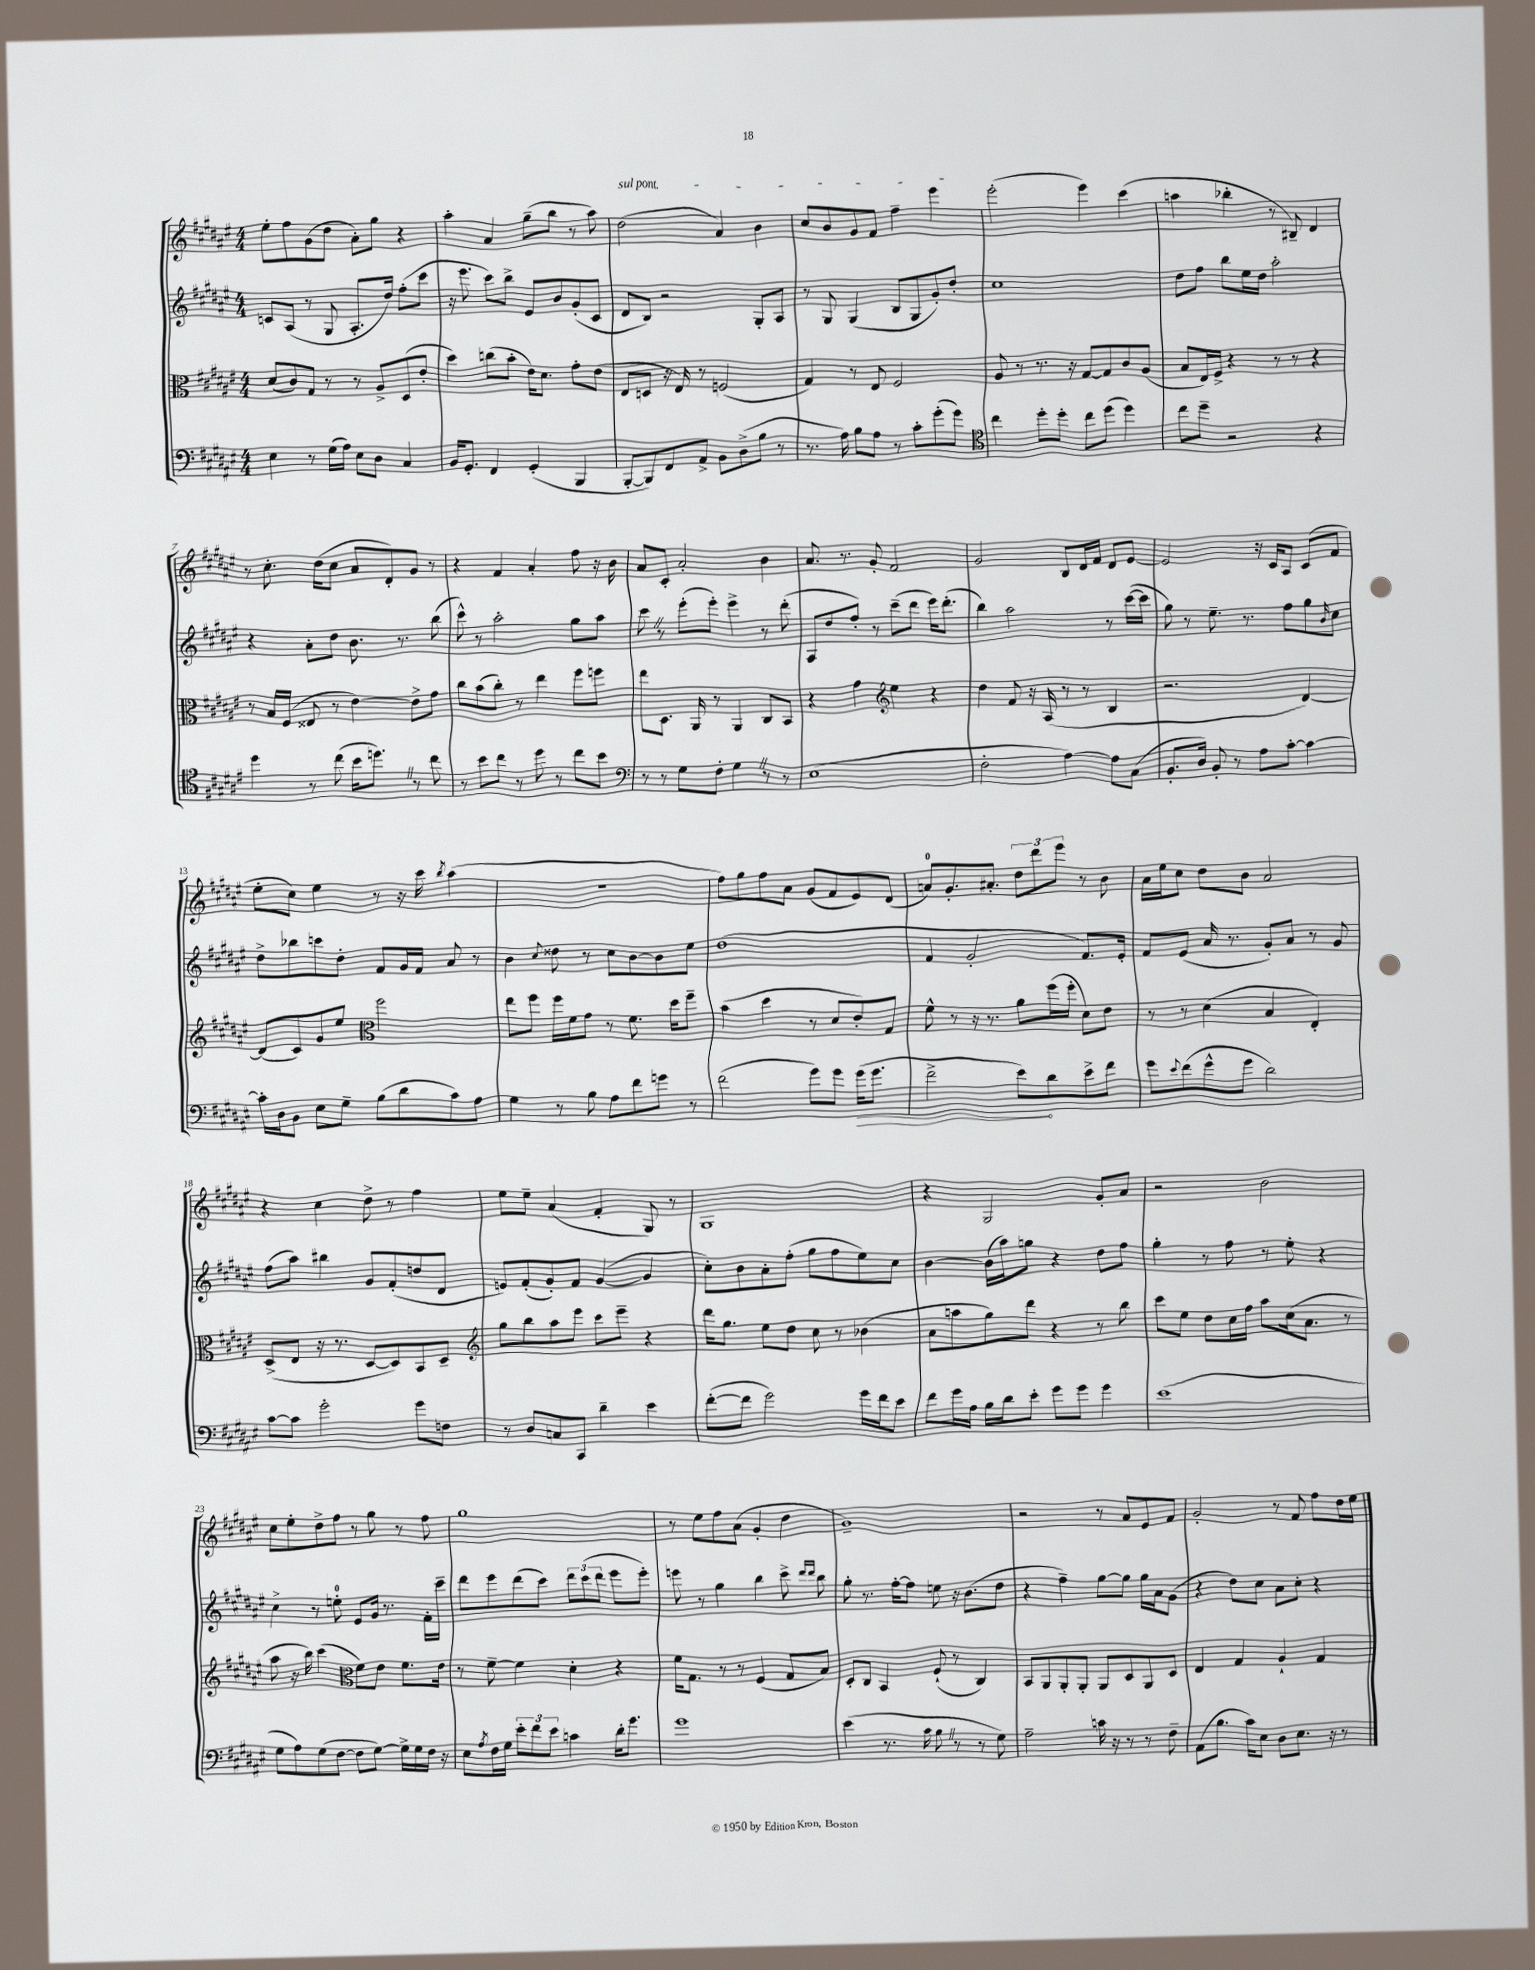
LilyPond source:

<<
\new StaffGroup <<
\new Staff = "s0" {
    \clef treble \key fis \major \numericTimeSignature \time 4/4
    eis''8-. fis''8 gis'8( dis''8 ais'8-.) gis''8 r4 |
    ais''4-. ais'4 gis''8--( b''8 r8 ais''8) |
    \once \override TextSpanner.bound-details.left.text = \markup { \italic "sul pont." } dis''2\startTextSpan( ais'4) b'4 |
    cis''8 b'8 gis'8 fis'8 fis''4-- eis'''4\stopTextSpan |
    eis'''2-.( eis'''4) cis'''4( |
    a''4 bes''4-. r8 bis8--) dis'4 |
    r8 cis''8.-. dis''16( cis''8 ais'8 dis'8-.) gis'8 r8 |
    r4 fis'4 ais'4-. fis''8 r16 b'16 |
    ais'8 cis'8-. ais'2-. b'4 |
    ais'8. r8. gis'8-. fis'2 |
    gis'2 b8 dis'16 fis'16 dis'8 eis'8~ |
    eis'2 r16 cis'16 ais8 cis'8( fis'8 |
    eis''8-. cis''8) eis''4 r8 r16 cis'''16 \acciaccatura { b''8 } ais''4( |
    r1 |
    fis''8) gis''8 fis''8 ais'8 gis'8( fis'8 eis'8) dis'8( |
    a'8-0) gis'8.-. ais'8.-. \tuplet 3/2 { dis''8 dis'''8 eis'''8 } r8 b'8 |
    ais'16 eis''16 cis''8 dis''8 b'8 ais'2 |
    r4 cis''4 dis''8-> r8 fis''4 |
    eis''8 eis''8-- ais'4( fis'4-. gis8) r8 |
    gis1 |
    r4 gis2 gis'8-. ais'8 |
    r2 b'2 |
    cis''8 eis''8-. dis''8-> fis''8 r8 gis''8 r8 fis''8 |
    gis''1 |
    r8 eis''8 fis''8 ais'8( gis'4-. dis''4 |
    gis'1--) |
    r2 r8 ais'8 eis'8 fis'8 |
    gis'2-. r8 fis'8 fis''8 dis''16 eis''16 \bar "|." |
}
\new Staff = "s1" {
    \clef treble \key fis \major \numericTimeSignature \time 4/4
    c'8 ais8( r8 gis8 ais8.-. dis''16) fis''8-.( cis'''8 |
    r16 eis'''8. cis'''8) b''8-> eis'8 b'8 gis'8-.( cis'8 |
    dis'8 b8) r2 gis8-. ais8 |
    r8 gis8 gis4( b8 gis8 gis'8-.) dis''8-. |
    cis''1 |
    dis''8 fis''8 b''8 eis''16 dis''16 ais''2-. |
    r4 ais'8-. dis''8 b'8. r8. b''8( |
    cis'''8-^) r8 ais''2-. gis''8 ais''8 |
    cis'''8 \once \override BreathingSign.text = \markup { \musicglyph "scripts.caesura.straight" } \breathe r8 eis'''8-.( eis'''8-.) eis'''4-> r8 dis'''8-.( |
    ais8 dis''8 fis''8-.) r8 cis'''8--( dis'''8 eis'''16) dis'''8.-.( |
    b''4) ais''2 r8 cis'''16~( cis'''16 |
    gis''8) r8 eis''8.-- r8. fis''8 gis''8 \grace { b'16 } cis''8 |
    dis''8-> bes''8 c'''8 dis''8-. fis'8 gis'16 fis'16 ais'8 r8 |
    b'4 \appoggiatura { cis''8 } disis''8 r8 cis''8 b'8~ b'8 eis''8 |
    dis''1( |
    fis'4 gis'2-. fis'8.) eis'16-. |
    fis'8 eis'8( ais'16 r8. gis'8-.) ais'8 r8 gis'8 |
    fis''8( ais''8) bis''4 gis'8 fis'8-.( d''8 dis'8 |
    e'8) fis'8-.( gis'8-.) fis'8 gis'4~( gis'4 |
    cis''8-.) b'8 ais'8-. fis''8-.( gis''8 fis''8 eis''8) cis''8 |
    b'4~ b'16( ais''16) g''8 r4 dis''8 fis''8 |
    gis''4-. r8 fis''8 r8 eis''8-. r4 |
    cis''4-> r8 e''8-0-. eis'8 gis'16 r8. fis'16-. cis'''16-- |
    dis'''8 eis'''8 dis'''8( cis'''8) \tuplet 3/2 { dis'''8 cis'''8( dis'''8 } eis'''8 eis'''8-.) |
    e'''8 r8 gis''4 b''4 cis'''8-> \grace { dis'''16 dis'''16 } b''8 |
    gis''8-. r8. fis''16~-. fis''8 e''8 r16 b'8.( dis''8 |
    r4 fis''4--) gis''8~ gis''8 gis''16 ais'16 gis'8( |
    r4 dis''8) cis''8 ais'8 cis''8-. r4 \bar "|." |
}
\new Staff = "s2" {
    \clef alto \key fis \major \numericTimeSignature \time 4/4
    dis'8( cis'8) gis8 r8 r8 ais8-> dis8( eis'8-. |
    dis''4) c''8( b'8-. eis'16) dis'8. gis'8-. eis'8( |
    eis8 d8 r16 eis16) r8 f2( |
    gis4) r8 eis8 fis2 |
    ais8 r8 r8. r16 gis8~ gis8 cis'8 ais8( |
    b8 eis16) fis16-> r4 r8 r8 r4 |
    r8 b16 fis16( eisis8 r8 eis'4~) eis'8-> gis'8 |
    cis''8 b'8( cis''8-.) r8 eis''4 fis''8 f''8 |
    eis''8 dis8. ais,16 r8 ais,4 cis8 b,8 |
    r4 gis'4 \clef treble eis''4 r4 |
    dis''4 fis'8 r16 ais16( r8 r8 b4 |
    r2. dis'4~) |
    dis'8( cis'8) gis'8 eis''8 \clef alto fis''2 |
    eis''8 fis''8 fis''16 fis'16 gis'8 r8 fis'8. dis''16 fis''8-- |
    b'4( dis''4 r8 dis'8 eis'8-.) gis8 |
    fis'8-^ r8 r16 r8. ais'8 fis''16( fis''16-. dis'8) eis'8 |
    r8 r8 dis'4( b4 eis4-.) |
    dis8->( eis8 r16 r8. dis8~ dis8) b,8 dis8-- |
    \clef treble gis''8 b''8 ais''8 eis'''8 cis'''8 eis'''8-- r4 |
    dis'''16 gis''8. eis''8 dis''8 cis''8 r8 bes'4( |
    ais'8 a''8 gis''8) dis'''8 r4 r8 b''8 |
    cis'''8 eis''8 dis''8 cis''16 fis''16 ais''8 cis''16( ais'8. r8 |
    ais''8 r16 b''16) cis'''4( \clef alto fis'8) eis'8 fis'8. eis'16 |
    r8 fis'8~-- fis'4 dis'4-. r4 |
    fis'16 gis8. r8 r8 fis4( gis8 b8) |
    dis8-. cis8 b,4 fis8-!( r8 cis4) |
    b,8 ais,8 ais,8-. ais,8-. ais,8 dis8 ais,8 dis8 |
    eis4 gis4 ais4-! gis4 \bar "|." |
}
\new Staff = "s3" {
    \clef bass \key fis \major \numericTimeSignature \time 4/4
    eis4 r8 gis16( ais16) eis8 dis8 cis4 |
    b,16 gis,8.-. fis,4 gis,4-.( b,,4 |
    b,,8~-. b,,8) fis,8 ais,8-> b,8 dis8->( b8 r8 |
    r8. ais16) b8 ais8 r8 cis'8-. gis'8-.( gis'8) |
    \clef tenor cis''4 dis''8-. dis''8-. cis''8 dis''8( dis''4) |
    cis''8 dis''8-- r2 r4 |
    dis''4 r8 cis''8( b'16 d''8.) \once \override BreathingSign.text = \markup { \musicglyph "scripts.caesura.straight" } \breathe r8 cis''8 |
    r8 b'8 cis''8 r8 dis''8 r8 cis''8 b'8 |
    \clef bass r8 r8 gis8 fis8-. gis4 \once \override BreathingSign.text = \markup { \musicglyph "scripts.caesura.straight" } \breathe r8 r8 |
    eis1( |
    fis2-. ais4~) ais8 cis8( |
    b,8.-. dis16) b,8-. r8 ais8 cis'8~-. cis'4~ |
    cis'16-. dis16 b,8 eis8 gis8-- b8( dis'8 cis'8) ais8 |
    gis4 r8 b8 ais8 fis'8 g'8 r8 |
    fis'2( gis'8) gis'8 \once \override Hairpin.circled-tip = ##t gis'16\>( gis'8. |
    fis'2-> eis'8\!) dis'8 eis'8-> fis'8 |
    gis'8 \appoggiatura { eis'8 } fis'8( gis'8-^ gis'8 dis'2) |
    cis'8~ cis'8 gis'2-. gis'8 f8 |
    r8 dis8 c8 cis,8 dis'4-- eis'4 |
    fis'8~-.( fis'8 gis'2) gis'16 fis'16 eis'8 |
    fis'8 gis'16 ais16 b16 dis'16 eis'8-. gis'8 gis'8 gis'4 |
    eis'1( |
    gis8 ais8) gis8( fis8~ fis8 gis8~) gis16-> gis16 fis16 r16 |
    eis8 \acciaccatura { ais8 } fis16 gis16 \tuplet 3/2 { eis'8-. fis'8 eis'8 } c'4 dis'16-. gis'8. |
    gis'1 |
    eis'4( r8. cis'16 b8 \once \override BreathingSign.text = \markup { \musicglyph "scripts.caesura.straight" } \breathe r8 r8 gis8) |
    ais2-- c'16 r16 r8 r8 fis8-- |
    ais,8( b8. cis'16) eis8 dis8 eis8. r16 r8 \bar "|." |
}
>>
>>
